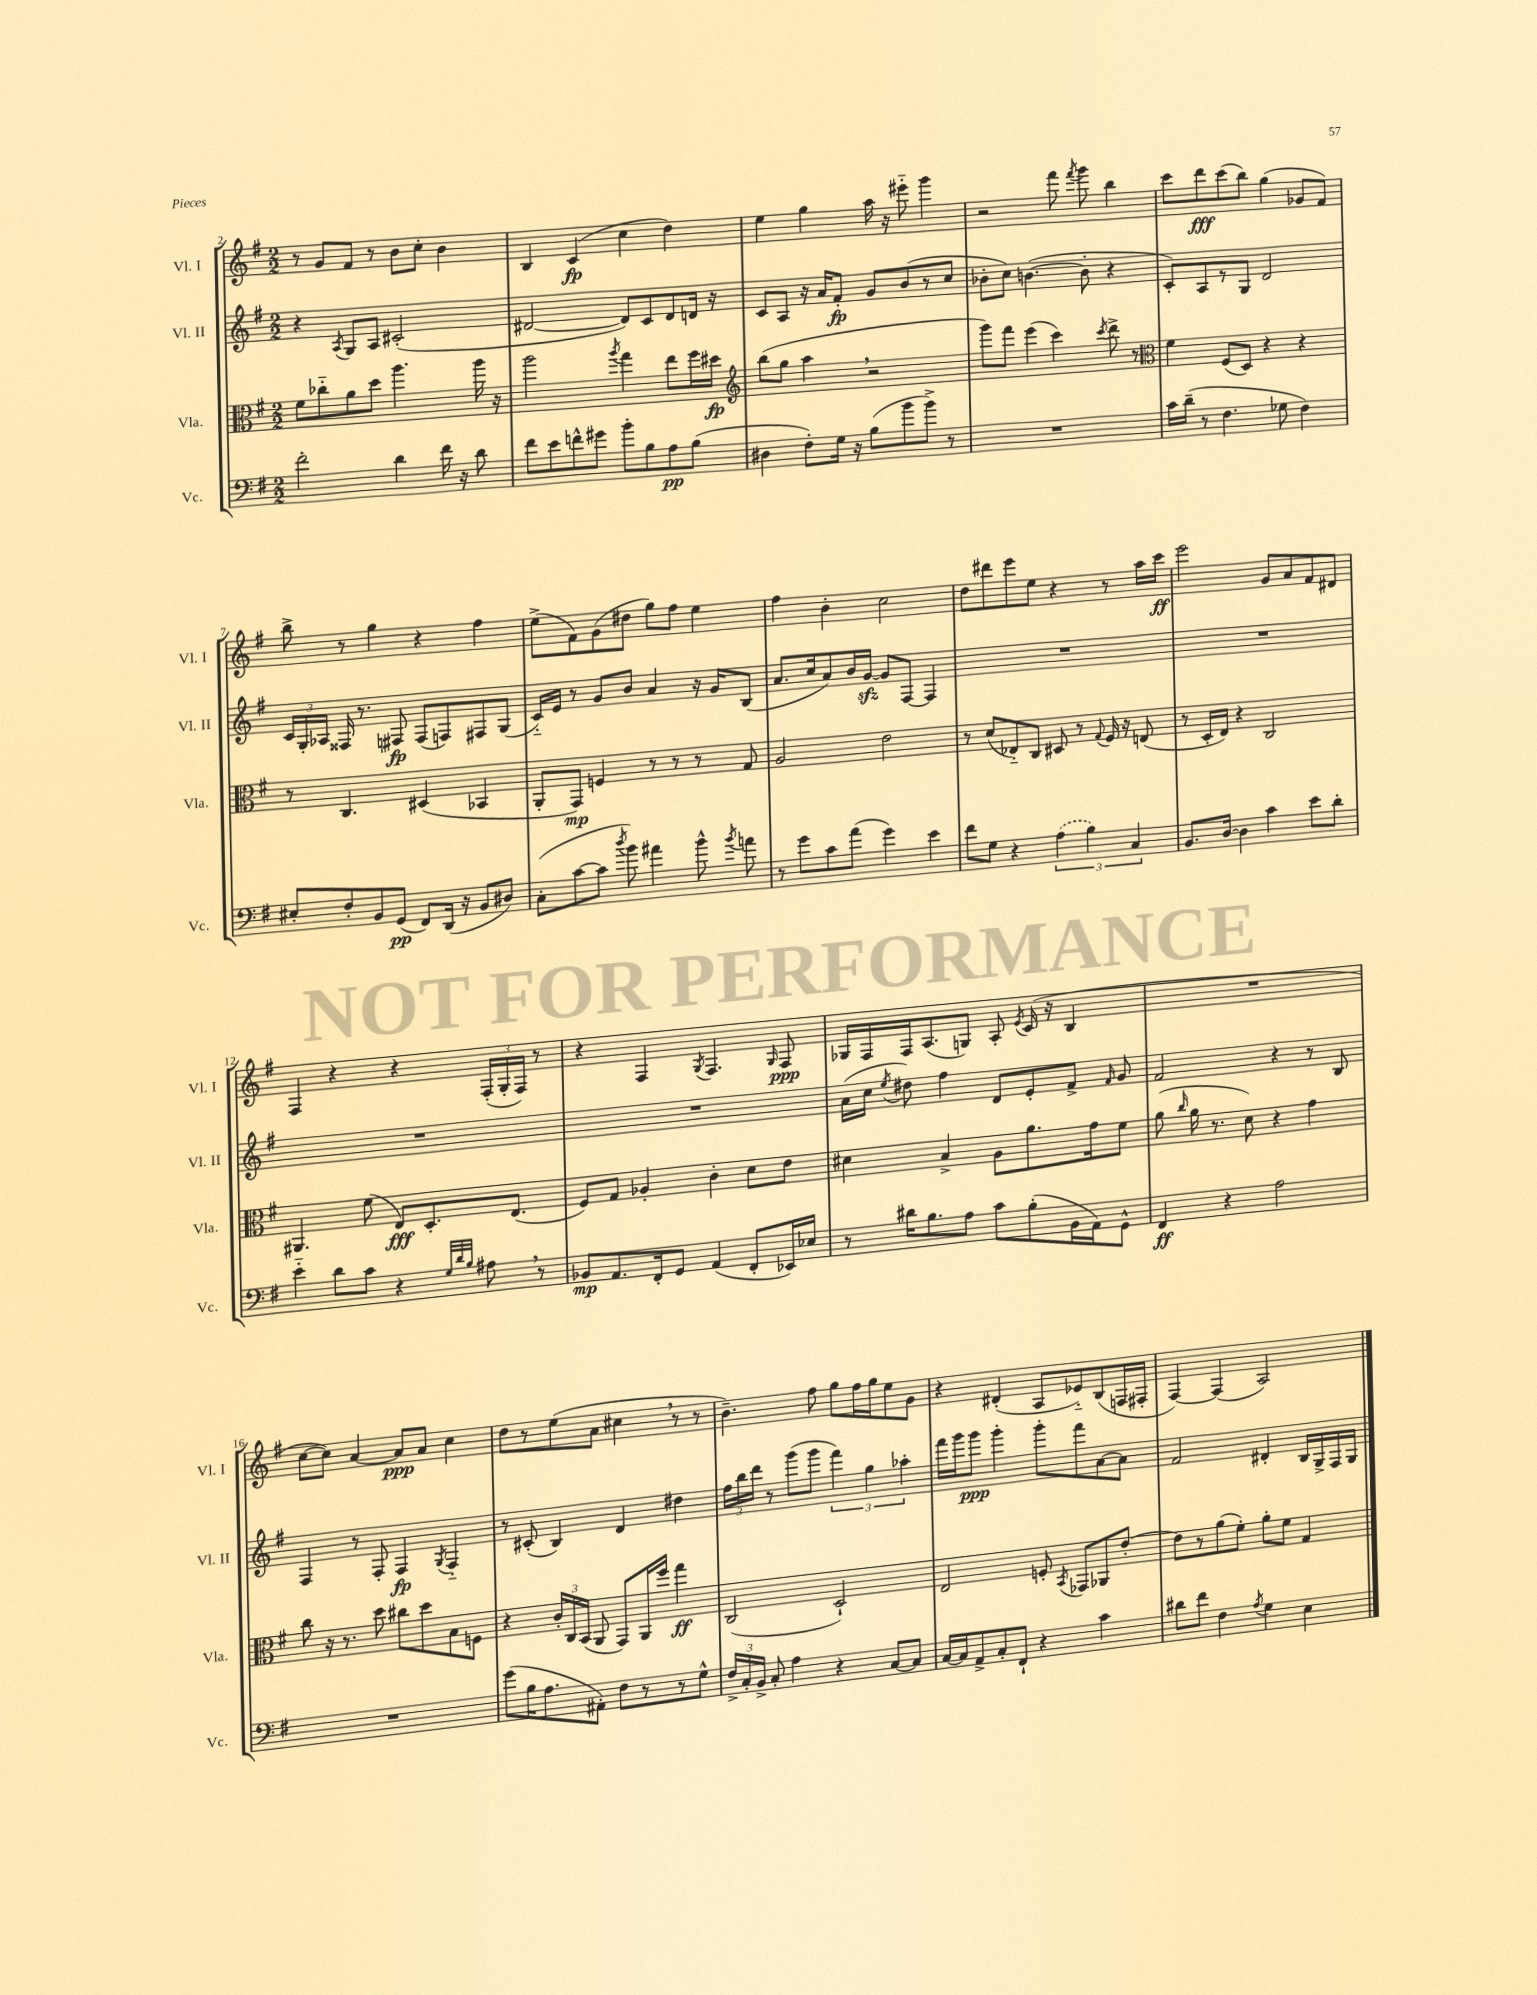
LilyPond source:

<<
\new StaffGroup <<
\new Staff = "s0" \with { instrumentName = "Vl. I" shortInstrumentName = "Vl. I" } {
    \clef treble \key g \major \numericTimeSignature \time 2/2
    \autoBeamOff r8 g'8[ fis'8] r8 b'8[ c''8]-. b'4 |
    b4 c'4\fp( c''4 d''4) |
    e''4 g''4 a''16 r16 eis'''8-_ g'''4 |
    r2 fis'''8 \acciaccatura { fis'''8 } g'''8 b''4 |
    c'''8[ d'''8\fff c'''8( b''8]) g''4( ges'8[ fis'8]) |
    b''8-> r8 g''4 r4 fis''4 |
    e''8[->( fis'8) g'8( dis''8] g''8[) fis''8] e''4 |
    fis''4 b'4-. c''2 |
    d''8[ dis'''8 e'''8 e''8] r4 r8 a''16[ c'''16]\ff |
    e'''2 g'8[ a'8 fis'8 dis'8] |
    fis4 r4 r4 \tuplet 3/2 { fis16[-.( g16-. fis16]) } r8 |
    r4 fis4 \acciaccatura { g8 } fis4. \grace { g16 } fis8\ppp |
    ges16[ fis16 fis16 a8.( g8]) a8-. \acciaccatura { e'8 } c'16( r16 b4 |
    R1 |
    c''8[~ c''8]) a'4~ a'8[\ppp a'8] c''4 |
    d''8[ r8 e''8( a'8] cis''4 \breathe r8 r8 |
    b'4.--) fis''8 g''8[ fis''16 g''16 e''8 g'8] |
    r4 dis'4-.( a8[ ees'8-_) b8( f16 fis16]-. |
    fis4~) fis4( a2) \bar "|." |
}
\new Staff = "s1" \with { instrumentName = "Vl. II" shortInstrumentName = "Vl. II" } {
    \clef treble \key g \major \numericTimeSignature \time 2/2
    \autoBeamOff r4 \acciaccatura { a8 } g8[ a8] cis'2-.( |
    dis'2~ dis'8[) c'8 dis'8 d'16] r16 |
    c'8[ a8] r16 a'16[ fis'8]-.\fp g'8[ b'8( r8 c''8] |
    bes'8[-. c''8]) b'4.~( b'8-. r4 |
    c'8[-.) a8 r8 g8] d'2 |
    \tuplet 3/2 { c'16[ g16-. aes16] } fisis16 r8. fis8\fp fis8[( f8) fis8 g8]( |
    c'16[-_) e'16] r8 g'8[ b'8] a'4 r16 g'16[ b8]( |
    a'8.[ c''16 a'8) b'16 g'16]~\sfz g'8[ fis8]~ fis4 |
    R1 |
    R1 |
    R1 |
    R1 |
    a'16[( c''16] \acciaccatura { e''8 } dis''8) fis''4 d'8[ e'8-. fis'8]-> \grace { fis'16 } g'8 |
    fis'2 r4 r8 b8 |
    fis4 r8 fis8-. fis4\fp \acciaccatura { g8 } fis4-_ |
    r8 cis'8-.( b4) d'4 dis''4 |
    \tuplet 3/2 { fis''16[ b''16 d'''16] } r8 g'''8[( g'''8] \tuplet 3/2 { fis'''4) g''4 aes''4-. } |
    fis'''16[ g'''16 g'''8]\ppp g'''4-. g'''8[-. fis'''8 a'8~ a'8] |
    fis'2 dis'4-. b16[ g16-> fis16 g16] \bar "|." |
}
\new Staff = "s2" \with { instrumentName = "Vla." shortInstrumentName = "Vla." } {
    \clef alto \key g \major \numericTimeSignature \time 2/2
    \autoBeamOff fis'8[ ces''8-_ a'8 d''8] a''4. a''16 r16 |
    a''2 \acciaccatura { a''8 } g''4 e''8[ fis''16 dis''16]\fp |
    \clef treble b''8[( g''8] a''4 \breathe r2 |
    g'''8[) fis'''8] e'''4( c'''4) \acciaccatura { c'''8 } d'''8-> r8 |
    \clef alto fis'4 fis8[( d8]) r4 r4 |
    r8 c4. dis4( bes,4 |
    a,8[-. g,8]\mp) f4 r8 r8 r8 g8 |
    a2 e'2 |
    r8 d'8[( ees8-_) c8] dis8 r8 \appoggiatura { g8 } fis16 r16 e8( |
    r8 d16[-. e16]) r4 c2 |
    ais,4. fis'8( e8[\fff) d8.-. e8.]( |
    fis8[) g8] aes4-. c'4-. d'8[ e'8] |
    dis'4 b4-> a8[ a'8. g'16 fis'8] |
    a'8( \grace { c''16 } a'16 r8. d'8) r4 g'4 |
    c''8 r16 r8. d''8 cis''8[ d''8 b8 f8] |
    r4 \tuplet 3/2 { c'16[-. c16 b,16]( } a,8 g,8[) a,16 fis''16] g''4\ff |
    c2( d2-!) |
    e2 f8-. \acciaccatura { b,8 } ges,8[ aes,8 e'8]~-. |
    e'8[ r8 a'8( fis'8]-.) a'8[-. fis'8] g4 \bar "|." |
}
\new Staff = "s3" \with { instrumentName = "Vc." shortInstrumentName = "Vc." } {
    \clef bass \key g \major \numericTimeSignature \time 2/2
    \autoBeamOff fis'2-. d'4 fis'16 r16 d'8 |
    fis'8[ e'8 f'8-^ gis'8] b'8[-. b8 a8\pp b8]( |
    dis4 fis8[-.) g16] r16 b8[( b'8 b'8]->) r8 |
    R1 |
    c'16[ d'16]--( r8 fis4. ges8 fis4) |
    eis8[-. fis8-. b,8 g,8]\pp( fis,8[) d,16]( r16 b,8[ dis8]) |
    c8[-.( c'8~ c'8] \acciaccatura { d''8 } b'8) ais'4 b'8-^ \acciaccatura { b'8 } a'8 |
    r8 g'8[ c'8 a'8]( g'4) e'4 |
    fis'8[ g8] r4 \tuplet 3/2 { \once \slurDashed a4( b4) c4 } |
    b,8.[ d16]~ d4 c'4 e'8[ d'8]-. |
    e'4-_ d'8[ c'8] r4 \grace { g32[ d'32 b32] } ais8 \breathe r8 |
    bes,8[\mp a,8. fis,16-. g,8] a,4( fis,8[-. ees,16) ees16] |
    r8 dis'16[ b8. a8] c'8[ b8-.( b,16 a,16) g,8]-^ |
    fis,4\ff r4 a2 |
    R1 |
    g'8[( b16 a8. ais,8]-.) fis8[ r8 r8 g8]-^ |
    \tuplet 3/2 { fis16[-> c16-. b,16]-> } c8-. a4 r4 c8[~ c8] |
    c16[~ c16 a,8-> c8-. fis,8]-! r4 c'4 |
    dis'8[ fis'8] fis4 \acciaccatura { a8 } g4 e4 \bar "|." |
}
>>
>>
\layout { \context { \Score currentBarNumber = #2 } }
